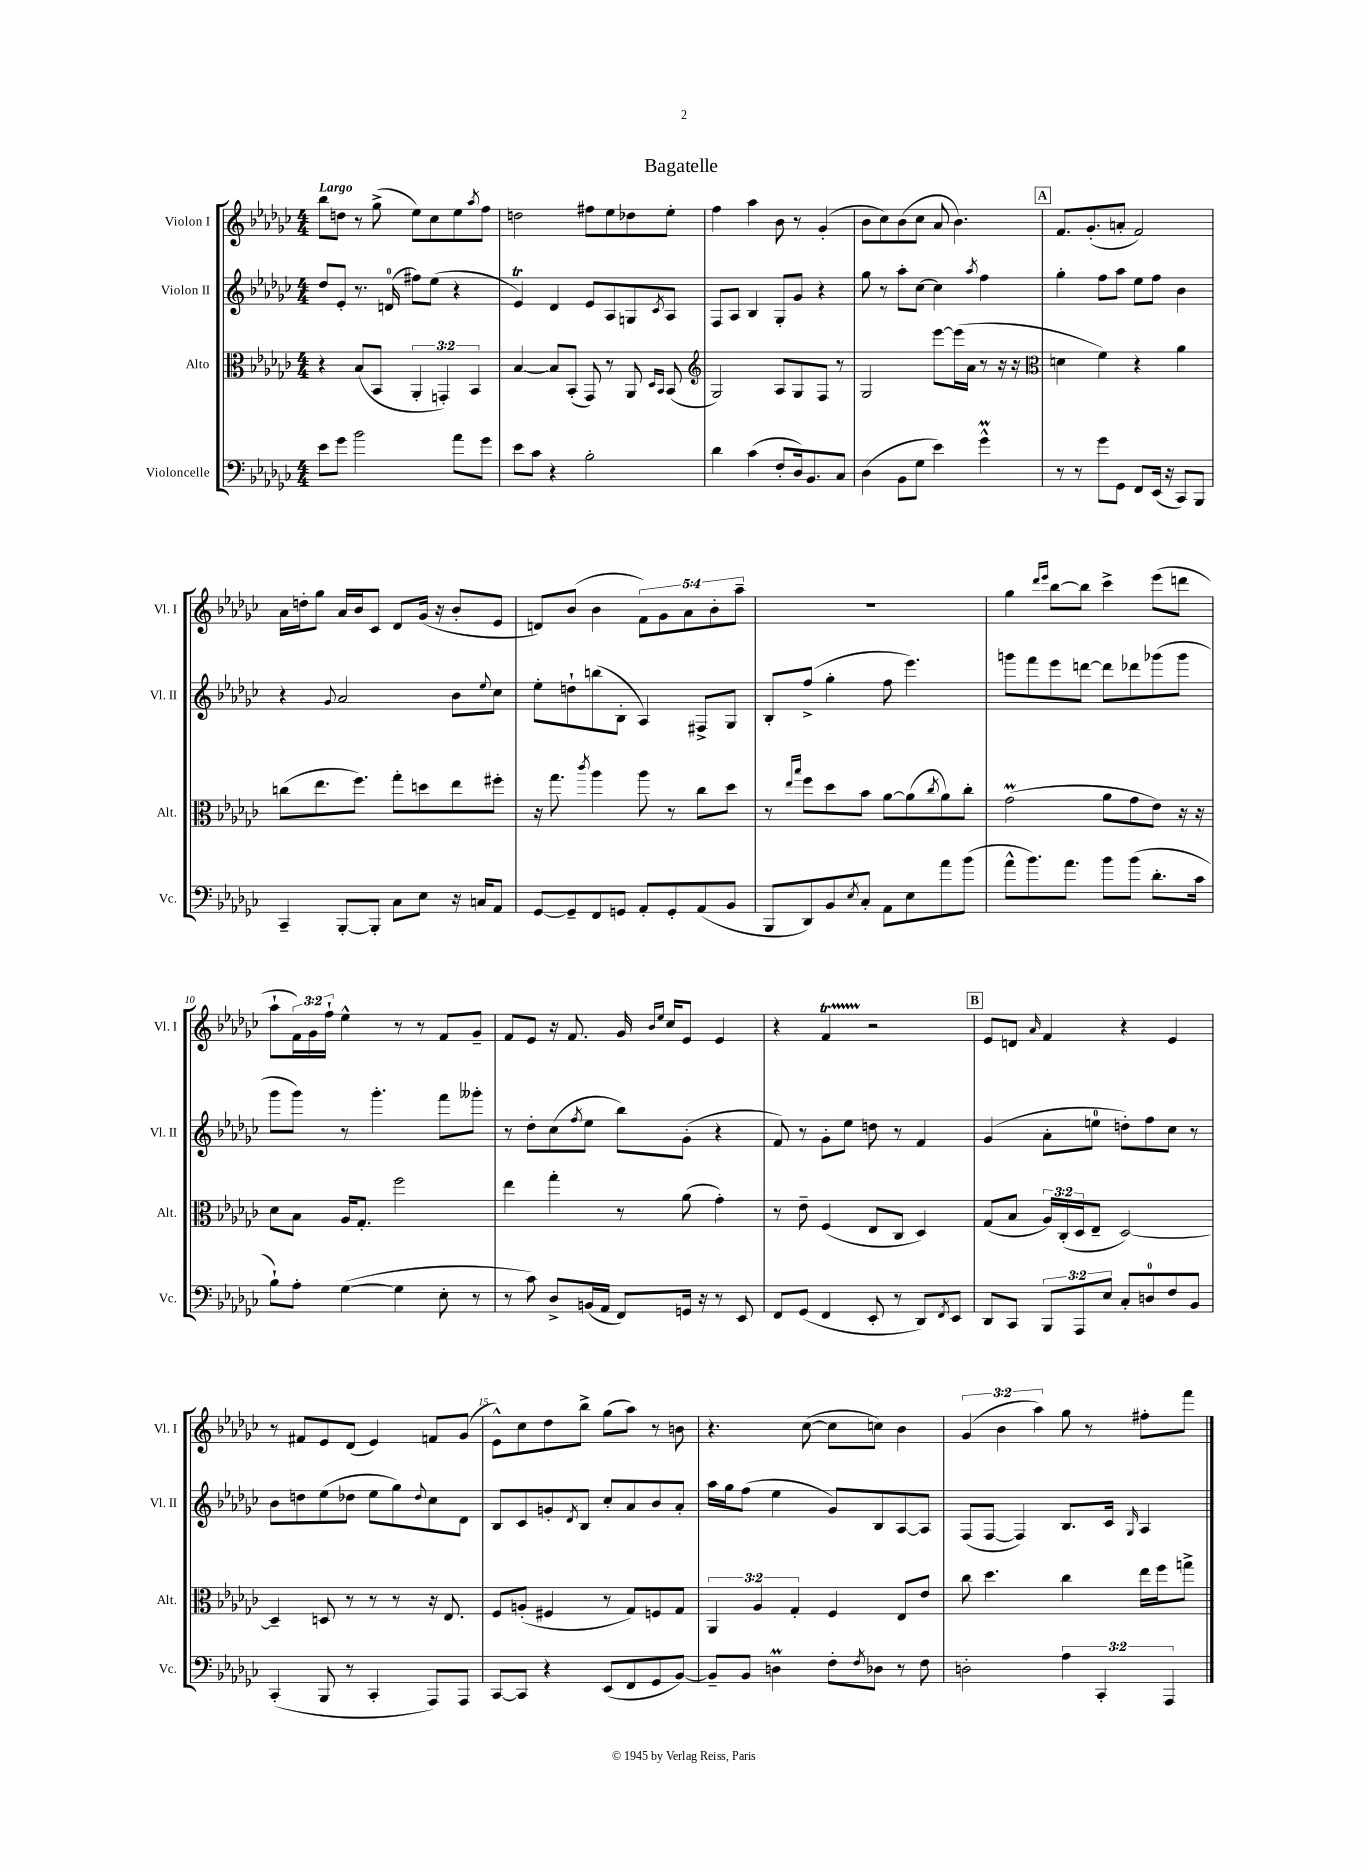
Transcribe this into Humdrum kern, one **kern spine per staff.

**kern	**kern	**kern	**kern
*part4	*part3	*part2	*part1
*staff4	*staff3	*staff2	*staff1
*I"Violoncelle	*I"Alto	*I"Violon II	*I"Violon I
*I'Vc.	*I'Alt.	*I'Vl. II	*I'Vl. I
*clefF4	*clefC3	*clefG2	*clefG2
*k[b-e-a-d-g-c-]	*k[b-e-a-d-g-c-]	*k[b-e-a-d-g-c-]	*k[b-e-a-d-g-c-]
*M4/4	*M4/4	*M4/4	*M4/4
=1	=1	=1	=1
!	!	!	!LO:TX:a:B:t=Largo
8e-\L	4r	8dd-/L	8bb-\L
8g-\J	.	8e-'/J	8ddn\J
2b-\	(8B-/L	8.r	8r
.	8BB-/J	.	(8gg-^\
.	.	(16dn/	.
.	6AA-'/	8ff#X\L)	8ee-\L)
.	.	(8ee-\J	8cc-\
.	6GGn'/)	.	.
8a-\L	.	4r	8ee-\
.	6BB-/	.	.
.	.	.	8qaa-/
8g-\J	.	.	8ff\J
=2	=2	=2	=2
8e-\L	[4B-/	4e-T/)	2ddn\
8c-\J	.	.	.
4r	8B-/L]	4d-/	.
.	(8BB-'/J	.	.
2B-'\	8GG-/)	8e-/L	8ff#X\L
.	8r	8A-/	8ee-\
.	8AA-/	8Gn/	8dd-X\
.	16qqD-/LL	.	.
.	16qqBB-/JJ	8qc-/	.
.	(8BB-/	8A-/J	8ee-'\J
=3	=3	=3	=3
*	*clefG2	*	*
4d-\	2G-/)	8F/L	4ff\
.	.	8A-/J	.
(4c-\	.	4B-/	4aa-\
8F'/L	8A-/L	8G-'/L	8b-\
16D-/k)	8G-/	8g-/J	8r
8.BB-/	.	.	.
.	8F/J	4r	(4g-'/
8C-/J	8r	.	.
=4	=4	=4	=4
(4D-\	2G-/	8gg-\	8b-\L
.	.	8r	8cc-\)
8BB-\L	.	8aa-'\L	(8b-\
8G-\J	.	[8cc-\J	8cc-\J
4e-\)	[8eee-\L	4cc-\]	8a-/
.	(16eee-\L]	.	4.b-\)
.	16a-\JJ	.	.
.	.	8qaa-/	.
4g-M^^\	8r	4ff\	.
.	16r	.	.
.	16r	.	.
!!LO:REH:place=s1:t=A
=5	=5	=5	=5
*	*clefC3	*	*
8r	4dn\	4gg-'\	8.f/L
8r	.	.	.
.	.	.	(8.g-'/
8g-\L	4f\)	8ff\L	.
8GG-\J	.	8aa-\J	8an'/J
8FF/L	4r	8ee-\L	2f/)
(16EE-/Jk	.	8ff\J	.
16r	.	.	.
8CC-/L)	4a-\	4b-\	.
8BBB-/J	.	.	.
!!LO:LB:g=z
=6	=6	=6	=6
4CC-~/	(8ccn\L	4r	16a-\LL
.	.	.	16ddn'\J
.	8.ee-\	.	8gg-\J
.	.	8qqg-/	.
[8BBB-'/L	.	2a-/	16a-/LL
.	8.ff\J)	.	16b-/J
8BBB-'/J]	.	.	8c-/J
8C-\L	8gg-'\L	.	8d-/L
8E-\J	8ddn\	.	(16g-/Jk
.	.	.	16r
16r	8ee-\	8b-\L	8b-'/L
16Cn/KL	.	.	.
.	.	8qqee-/	.
8AA-/J	8ff#X'\J	8cc-\J	8e-/J
=7	=7	=7	=7
[8GG-/L	16r	8ee-'\L	8dn/L)
.	8.gg-\	.	.
8GG-~/]	.	8ddn`\	(8b-/J
.	8qccc-/	.	.
8FF/	4aa-\	(8bbn\	4b-\
8GGn/J	.	8B-'\J	.
8AA-'/L	8aa-\	4A-/)	10f\L)
.	.	.	10g-\
8GG'/	8r	.	.
.	.	.	10a-\
(8AA-/	8cc-\L	8F#X^/L	.
.	.	.	10b-'\
8BB-/J	8dd-\J	8G-/J	.
.	.	.	10aa-~\J
=8	=8	=8	=8
8BBB-/L	8r	8B-'/L	1r
.	16qqee-/LL	.	.
.	16qqbb-/JJ	.	.
8DD-/)	8ff\L	(8ff^/J	.
8BB-/	8dd-\	4gg-'\	.
8qE-/	.	.	.
8C-'/J	8b-\J	.	.
8AA-\L	[8a-\L	8ff\	.
8E-\	(8a-\]	4.eee-\)	.
.	8qcc-/	.	.
8a-\	8a-\)	.	.
(8b-\J	8cc-'\J	.	.
=9	=9	=9	=9
8a-^^\L	(2g-M\	8gggn\L	4gg-\
8.b-\)	.	8fff\	.
.	.	.	16qqddd-/LL
.	.	.	16qqeee-/JJ
.	.	8eee-\	[8bb-\L
8.a-\J	.	.	.
.	.	[8dddn\J	8bb-\J]
8b-\L	8a-\L	8ddd\L]	4ccc-^\
(8b-\J	8g-\	8ddd-X\	.
8.d-'\L	8e-\J)	(8ggg-X\	(8eee-\L
.	16r	8ggg-\J	8dddn\J
16c-\Jk	16r	.	.
!!LO:LB:g=z
=10	=10	=10	=10
8B-`\L)	8d-\L	8ggg-\L	8aa-`\L
8A-'\J	8B-\J	8ggg-\J)	24f\L)
.	.	.	24g-\
.	.	.	24ff`\JJ
([4G-\	16A-/KL	8r	4ee-^^\
.	8.G-'/J	.	.
.	.	4.ggg-'\	.
4G-\]	2ff\	.	8r
.	.	.	8r
8E-'\	.	8fff\L	8f/L
8r	.	8ggg--X'\J	8g-~/J
=11	=11	=11	=11
8r	4ee-\	8r	8f/L
8c-\)	.	8dd-'\L	8e-/J
8D-^/L	4gg-'\	(8cc-\	16r
.	.	.	8.f/
.	.	8qff/	.
(16BBn/L	.	8ee-\J	.
16AA-/JJ	.	.	.
8FF/L)	8r	8bb-\L)	16g-/
.	.	.	16qqb-/LL
.	.	.	16qqee-/JJ
.	.	.	16cc-/KL
16GGn/Jk	(8a-\	(8g-'\J	8e-/J
16r	.	.	.
8r	4g-'\)	4r	4e-/
8EE-/	.	.	.
=12	=12	=12	=12
8FF/L	8r	8f/)	4r
(8GG-/J	8e-~\	8r	.
4FF/	(4F/	8g-'\L	4ft/
.	.	8ee-\J	.
8EE-'/	8E-/L	8ddn\	2r
8r	8C-/J	8r	.
8DD-/L)	4D-/)	4f/	.
8qFF/	.	.	.
8EE-/J	.	.	.
!!LO:REH:place=s1:t=B
=13	=13	=13	=13
8DD-/L	(8G-/L	(4g-/	8e-/L
8CC-/J	8B-/J	.	8dn/J
.	.	.	16qqa-/
12BBB-/L	24A-/LL)	8a-'\L	4f/
.	(24C-'/	.	.
12AAA-/	24D-/J	.	.
.	8E-~/J	8een\J	.
12E-/J	.	.	.
8C-'/L	[2D-/)	8ddn'\L)	4r
8Dn/	.	8ff\	.
8F/	.	8cc-\J	4e-/
8BB-/J	.	8r	.
!!LO:LB:g=z
=14	=14	=14	=14
(4CC-'/	4D-~/]	8b-\L	8r
.	.	8ddn\	8f#X/L
8BBB-/	8Dn/	(8ee-\	8e-/
8r	8r	8dd-X\J	(8d-/J
4CC-'/	8r	8ee-\L	4e-/)
.	8r	8gg-\)	.
.	.	8qqdd-/	.
8AAA-/L)	16r	8cc-\	8fn/L
.	8.E-/	.	.
8AAA-/J	.	8d-\J	(8g-/J
=15	=15	=15	=15
[8CC-/L	8F/L	8B-/L	8e-^^\L)
8CC-/J]	(8An'/J	8c-/	8cc-\
4r	4F#X/	8gn'/	8dd-\
.	.	8qd-/	.
.	.	8B-/J	8bb-^\J
(8EE-/L	8r	8cc-'/L	(8gg-\L
8FF/	8G-/L)	8a-/	8aa-\J)
8GG-/	8Fn/	8b-/	8r
[8BB-/J)	8G-/J	8a-'/J	8bn\
=16	=16	=16	=16
8BB-~/L]	6AA-/	16aa-\LL	4.r
.	.	16gg-\J	.
8BB-/J	.	(8ff\J	.
.	6A-/	.	.
4Dnm\	.	4ee-\	.
.	6G-'/	.	.
.	.	.	([8cc-\
8F'\L	4F/	8g-/L)	8cc-\L]
8qF/	.	.	.
8D-X\J	.	8B-/	8ccn\J)
8r	8E-/L	[8A-/	4b-\
8F\	8e-/J	8A-/J]	.
=17	=17	=17	=17
2Dn'\	8cc-\	(8F/L	(6g-/
.	4.dd-\	[8F/J	.
.	.	.	6b-\
.	.	4F/])	.
.	.	.	6aa-\)
6A-\	4cc-\	8.B-/L	8gg-\
.	.	.	8r
6CC-'/	.	.	.
.	.	16c-/Jk	.
.	.	16qqG-/	.
.	16ee-\LL	4A-/	8ff#X'\L
.	16ff\J	.	.
6AAA-/	.	.	.
.	8ggn^\J	.	8fff\J
==	==	==	==
*-	*-	*-	*-
